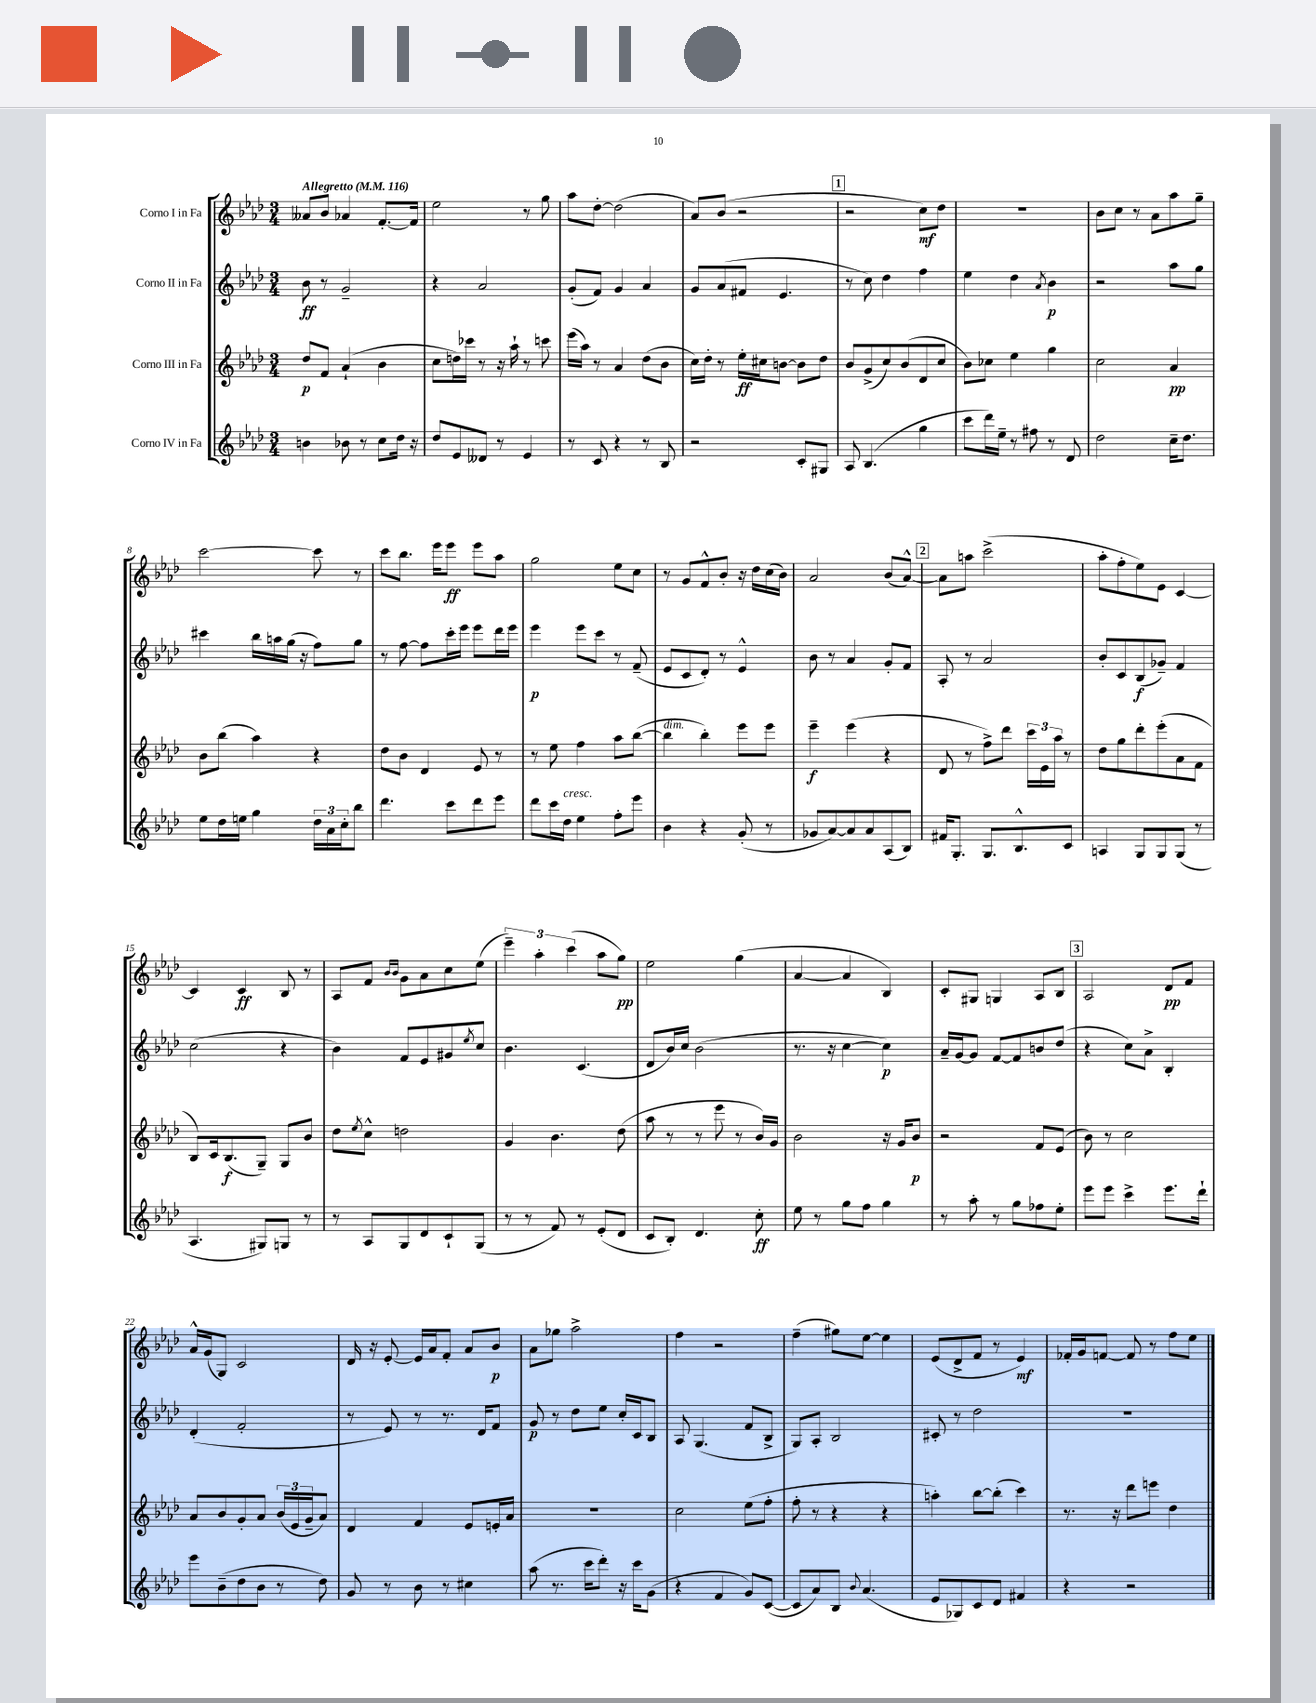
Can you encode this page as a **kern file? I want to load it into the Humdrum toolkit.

**kern	**kern	**kern	**kern
*staff4	*staff3	*staff2	*staff1
*clefG2	*clefG2	*clefG2	*clefG2
*k[b-e-a-d-]	*k[b-e-a-d-]	*k[b-e-a-d-]	*k[b-e-a-d-]
*M3/4	*M3/4	*M3/4	*M3/4
*MM116	*MM116	*MM116	*MM116
4b\	8dd-/L	8b-\	8a--/L
.	8f/J	8r	8b-/J
8b-\	(4a-`/	2g~/	4a-/
8r	.	.	.
8cc\L	4b-\	.	[8.f'/L
16dd-\Jk	.	.	.
16r	.	.	16f/]Jk
=	=	=	=
8dd-/L	8cc\L	4r	2ee-\
8e-/	16dd\L)	.	.
.	16ccc-\JJ	.	.
8d--/J	8r	2a-/	.
8r	16r	.	.
.	16aa-`\	.	.
4e-/	8r	.	8r
.	8ccc\	.	8gg\
=	=	=	=
8r	(16eee-\LL	(8g'/L	8aa-\L
.	16aa-\JJ)	.	.
8c/	8r	8f/J)	[8dd-'\J
4r	4a-/	4g/	(2dd-\]
8r	(8dd-\L	4a-/	.
8B-/	8b-\J	.	.
=	=	=	=
2r	16cc\LL)	8g/L	8a-/L)
.	16dd-'\JJ	.	.
.	8r	(8a-/	(8b-/J
.	16ee-'\LL	8f#/J	2r
.	16cc#\J	.	.
.	[8b\J	4.e-/	.
8c'/L	8b\]L	.	.
8G#/J	8dd-\J	.	.
=	=	=	=
8A-/	8b-/L	8r	2r
(4.B-/	(8g^/	8cc\)	.
.	8cc/)	4dd-\	.
.	(8b-/	.	.
4gg\	8d-/	4ff\	8cc\L)
.	8cc/J	.	8dd-\J
=	=	=	=
8ccc\L	8b-\L)	4ee-\	2.r
16ddd-\L)	8cc-\J	.	.
16ee-~\JJ	.	.	.
8r	4ee-\	4dd-\	.
8ff#\	.	.	.
.	.	8qa-/	.
8r	4gg\	4b-\	.
8d-/	.	.	.
=	=	=	=
2dd-\	2cc\	2r	8b-\L
.	.	.	8cc\J
.	.	.	8r
.	.	.	8a-\L
16cc~\LK	4a-/	8aa-\L	8aa-\
8.dd-\J	.	.	.
.	.	8gg\J	8gg~\J
=	=	=	=
8ee-\L	8b-\L	4ccc#\	[2ccc\
16dd-\L	(8bb-\J	.	.
16ee\JJ	.	.	.
4gg\	4aa-\)	16bb-\LL	.
.	.	16aa\	.
.	.	(16gg\JJ	.
.	.	16r	.
24dd-\LL	4r	8ff\L)	8ccc\]
24a-\	.	.	.
24cc'\J	.	.	.
8bb-\J	.	8gg\J	8r
=	=	=	=
4.ddd-\	8dd-\L	8r	8ccc\L
.	8b-\J	[8ff\	8.bb-\J
.	4d-/	8ff\]L	.
.	.	.	16eee-\LK
8ccc\L	.	16ccc'\L	8eee-\J
.	.	16eee-\JJ	.
8ddd-\	8e-/	8eee-\L	8eee-\L
8eee-\J	8r	16ddd-\L	8aa-\J
.	.	16eee-\JJ	.
=	=	=	=
8ddd-\L	8r	4eee-\	2gg\
16ccc\L	8ee-\	.	.
16dd-\JJ	.	.	.
4ee-\	4ff\	8eee-\L	.
.	.	8ccc\J	.
8ff'\L	8aa-\L	8r	8ee-\L
8eee-\J	([8bb-\J	(8f~/	8cc\J
=	=	=	=
4b-\	4bb-\]	8e-/L	8r
.	.	8c/	8g/L
4r	4bb-'\)	8d-'/J)	8f^^/
.	.	8r	8b-'/J
(8g'/	8eee-\L	4e-^^/	16r
.	.	.	16dd-\LL
8r	8eee-\J	.	(16cc\
.	.	.	16b-\JJ)
=	=	=	=
8g-/L	4eee-~\	8b-\	2a-/
[8a-/)	.	8r	.
8a-/]	(4eee-\	4a-/	.
8a-/	.	.	.
(8A-/	4r	8g'/L	(8b-/L
8B-/J)	.	8f/J	[8a-^^/J)
=	=	=	=
16f#/LK	8d-/	8A-'/	8a-\]L
8.G'/J	.	.	.
.	8r	8r	8aa\J
8.G/L	8ff^\L)	2a-/	(2ccc^\
.	8ddd-\J	.	.
8.B-^^/	.	.	.
.	24ccc\LL	.	.
.	24e-\	.	.
.	24aa-\JJ	.	.
8c/J	8r	.	.
=	=	=	=
4A/	8dd-\L	8b-'/L	8aa-'\L
.	8gg\	8c/	8ff'\
8G/L	8ddd-'\	(8B-/	8ee-\)
8G/	(8eee-'\	8g-~/J)	8e-\J
(8G/J	8a-\	4f/	[4c/
8r	8f\J	.	.
=	=	=	=
4.A-/	8B-/L)	(2cc\	4c/]
.	16c/k	.	.
.	(8.B-/	.	.
.	.	.	4c/
8G#/L)	8G~/J)	.	.
8G/J	8G/L	4r	8B-/
8r	8b-/J	.	8r
=	=	=	=
8r	8dd-\L	4b-\)	8A-/L
.	8qee-/	.	.
8A-/L	8cc^^\J	.	8f/J
.	.	.	16qqb-/LL
.	.	.	16qqb-/JJ
8G/	2dd\	8f/L	8g\L
8d-/	.	8e-/	8a-\
8c`/	.	8g#/	8cc\
.	.	8qee-/	.
(8G/J	.	8cc/J	(8ee-\J
=	=	=	=
8r	4g/	4.b-\	6eee-~\)
8r	.	.	.
.	.	.	6aa-'\
8f/)	4.b-\	.	.
.	.	.	(6ccc\
8r	.	(4.c/	.
(8e-'/L	.	.	8aa-\L
8d-/J	(8dd-\	.	8gg\J)
=	=	=	=
8c/L	8aa-\	8d-/L	2ee-\
8B-'/J)	8r	16b-/L)	.
.	.	16cc/JJ	.
4.d-/	8r	(2b-\	.
.	8eee-\	.	.
.	8r	.	(4gg\
8cc'\	16b-/LL)	.	.
.	16g/JJ	.	.
=	=	=	=
8ee-\	2b-\	8.r	[4a-/
8r	.	.	.
.	.	16r	.
8gg\L	.	[4cc\	4a-/]
8ff\J	.	.	.
4gg\	16r	4cc\])	4B-/)
.	16g/LK	.	.
.	8b-/J	.	.
=	=	=	=
8r	2r	16a-~/LL	8c'/L
.	.	[16g/J	.
8aa-'\	.	8g/]J	8G#/J
8r	.	[8f/L	4G/
8gg\L	.	8f/]	.
8ff-\	8f/L	8b/	8A-/L
8ee-'\J	(8e-/J	(8dd-/J	8B-/J
=	=	=	=
8eee-\L	8b-\)	4r	2A-/
8eee-\J	8r	.	.
4ccc^\	2cc\	8cc\L)	.
.	.	8a-^\J	.
8.eee-\L	.	4B-'/	8d-/L
.	.	.	8f/J
16ddd-`\Jk	.	.	.
=	=	=	=
8eee-\L	8a-/L	(4d-'/	16a-^^/LL
.	.	.	(16g/J
(8b-~\	8b-/	.	8G/J)
8dd-\	8g'/	2f'/	2c/
8b-\J	8a-/J	.	.
8r	(24b-/LL	.	.
.	24e-/	.	.
.	24g~/J	.	.
8dd-\)	8a-/J)	.	.
=	=	=	=
8g/	4d-/	8r	16d-/
.	.	.	16r
8r	.	8e-/)	[8e-'/
8b-\	4f/	8r	16e-/]LL
.	.	.	16a-/J
8r	.	8.r	8f'/J
4cc#\	8e-/L	.	8a-/L
.	.	16d-/LK	.
.	16e'/L	8f/J	8b-/J
.	16a-/JJ	.	.
=	=	=	=
(8aa-\	2.r	8g/	8a-\L
8.r	.	8r	8gg-\J
.	.	8dd-\L	2aa-^\
16ccc\LK	.	.	.
8ddd-'\J)	.	8ee-\J	.
16r	.	16cc'/LL	.
16ccc\LK	.	16c/J	.
(8g\J	.	8B-/J	.
=	=	=	=
4r	2cc\	8A-/	4ff\
.	.	(4.G/	.
4f/	.	.	2r
8g/L)	(8ee-\L	8f/L	.
([8c/J	8ff'\J	8B-^/J	.
=	=	=	=
8c/]L	8ff'\	8G/L)	(4ff~\
8a-/)	8r	8A-'/J	.
8B-/J	4r	2B-/	8gg#\L)
8qqb-/	.	.	.
(4.a-/	.	.	[8ee-\J
.	4r	.	4ee-\]
=	=	=	=
8e-/L	4aa'\)	8c#'/	(8e-/L
8G-/)	.	8r	8d-^/
8c/	[8bb-\L	2dd-\	8f/J
8d-/J	(8bb-'\]J	.	8r
4f#/	4ccc\)	.	4e-/)
=	=	=	=
4r	8.r	2.r	16f-'/LL
.	.	.	16g/J
.	.	.	[8f/J
.	16r	.	.
2r	8ddd-\L	.	8f/]
.	8eee\J	.	8r
.	4dd-\	.	8ff\L
.	.	.	8ee-\J
==	==	==	==
*-	*-	*-	*-
